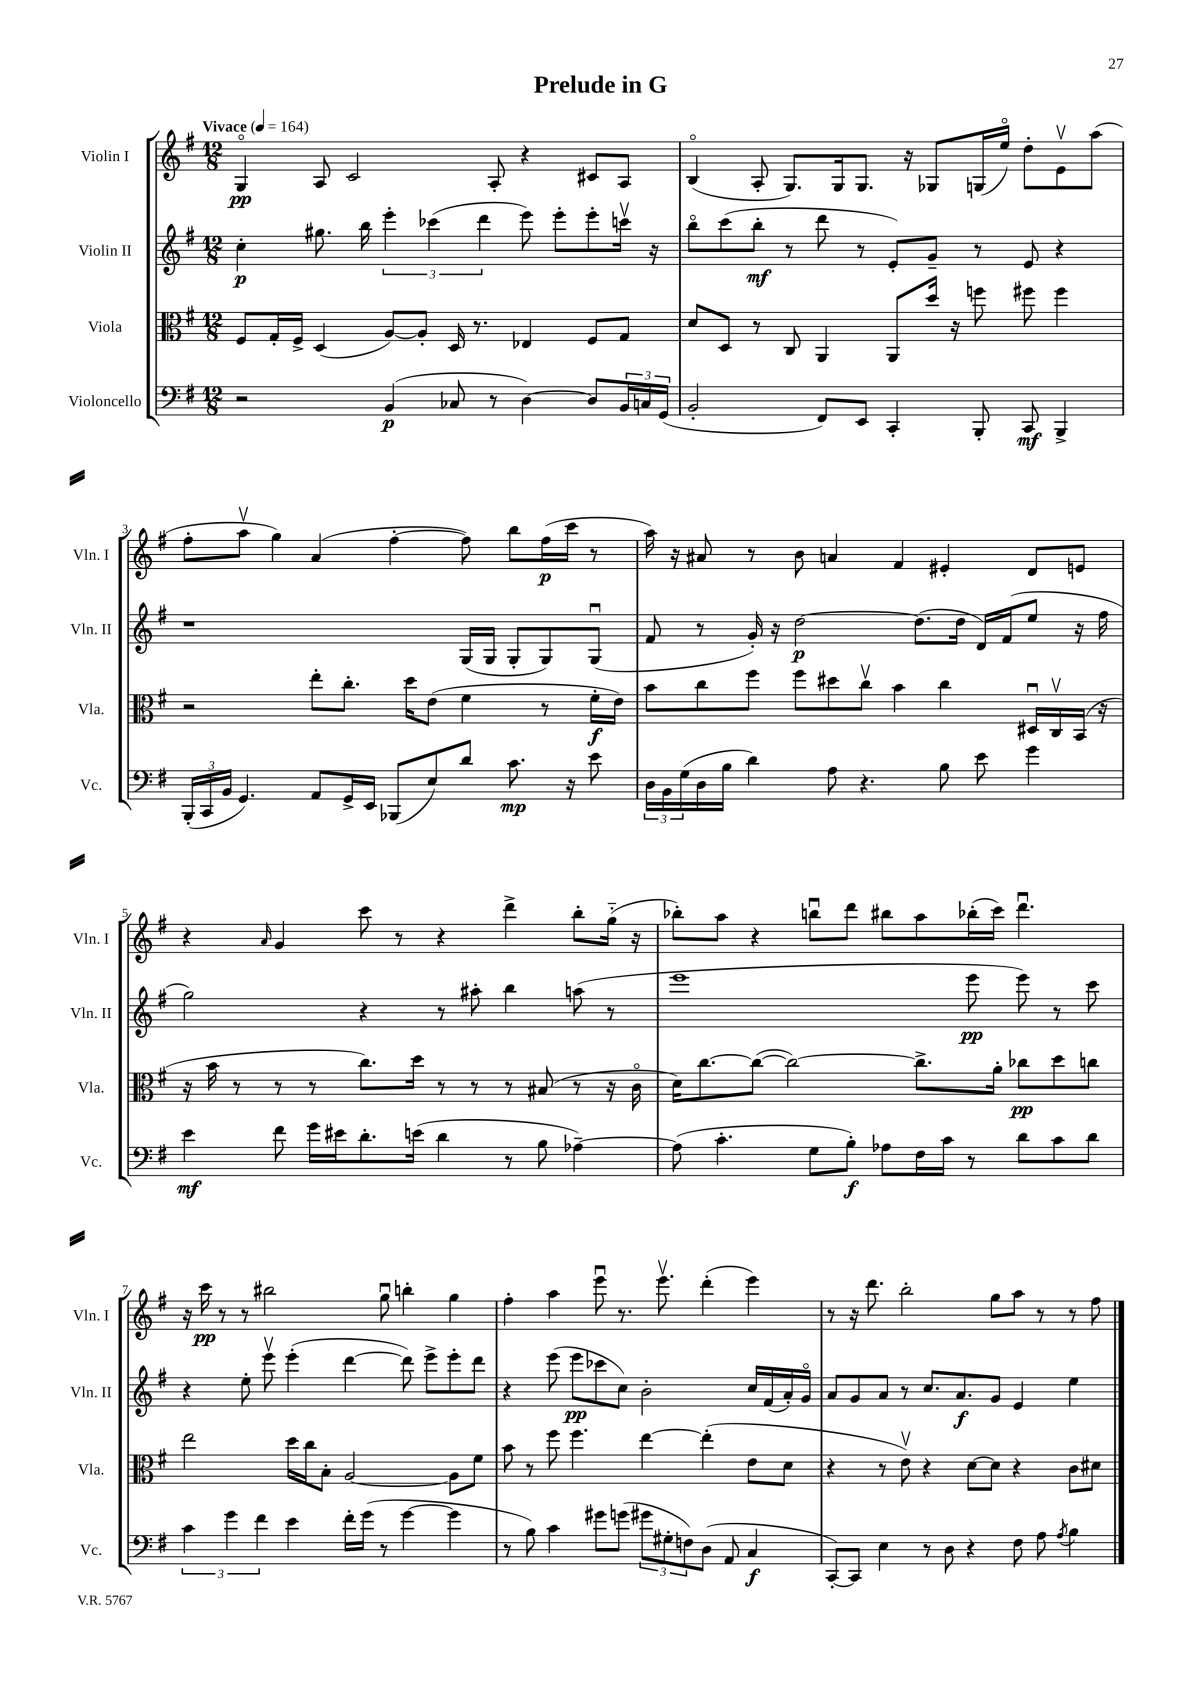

**kern	**dynam	**kern	**dynam	**kern	**dynam	**kern	**dynam
*part4	*part4	*part3	*part3	*part2	*part2	*part1	*part1
*staff4	*staff4	*staff3	*staff3	*staff2	*staff2	*staff1	*staff1
*I"Violoncello	*	*I"Viola	*	*I"Violin II	*	*I"Violin I	*
*I'Vc.	*	*I'Vla.	*	*I'Vln. II	*	*I'Vln. I	*
*clefF4	*	*clefC3	*	*clefG2	*	*clefG2	*
*k[f#]	*	*k[f#]	*	*k[f#]	*	*k[f#]	*
*M12/8	*	*M12/8	*	*M12/8	*	*M12/8	*
*MM164	*	*MM164	*	*MM164	*	*MM164	*
=1	=1	=1	=1	=1	=1	=1	=1
!	!	!	!	!	!	!LO:TX:a:B:t=Vivace	!
2r	.	8F#/L	.	4cc'\	p	4G/	pp
.	.	16G'/L	.	.	.	.	.
.	.	16F#^/JJ	.	.	.	.	.
.	.	(4D/	.	8.gg#X\	.	8A/	.
.	.	.	.	.	.	2c/	.
.	.	.	.	16bb\	.	.	.
(4BB/	p	[8A/L)	.	6eee'\	.	.	.
.	.	8A'/J]	.	.	.	.	.
.	.	.	.	(6ccc-X\	.	.	.
8C-X/	.	16D/	.	.	.	.	.
.	.	8.r	.	.	.	.	.
.	.	.	.	6ddd\	.	.	.
8r	.	.	.	.	.	8A'/	.
[4D\)	.	4E-X/	.	8eee\)	.	4r	.
.	.	.	.	8eee'\L	.	.	.
8D/L]	.	8F#/L	.	8eee'\	.	8c#X/L	.
24BB/L	.	8G/J	.	16cccnv\Jk	.	8A/J	.
24Cn/	.	.	.	.	.	.	.
.	.	.	.	16r	.	.	.
(24GG/JJ	.	.	.	.	.	.	.
=2	=2	=2	=2	=2	=2	=2	=2
2BB'/	.	8d/L	.	8bb\L	.	(4B/	.
.	.	8D/J	.	(8ccc\	.	.	.
.	.	8r	.	8bb'\J	mf	8A'/	.
.	.	8C/	.	8r	.	8.G/L)	.
8FF#/L)	.	4AA/	.	8ddd\	.	.	.
.	.	.	.	.	.	16G/k	.
8EE/J	.	.	.	8r	.	8.G/J	.
4CC'/	.	8AA/L	.	8e'/L)	.	.	.
.	.	.	.	.	.	16r	.
.	.	16dd/Jk	.	8g~/J	.	8G-X/L	.
.	.	16r	.	.	.	.	.
8BBB'/	.	8ffn\	.	8r	.	(16Gn/L	.
.	.	.	.	.	.	16ee/JJ)	.
8CC/	mf	8ff#X\	.	8e/	.	8dd'\L	.
4BBB^/	.	4ff#\	.	4r	.	8ev\	.
.	.	.	.	.	.	(8aa\J	.
!!LO:LB:g=z
=3	=3	=3	=3	=3	=3	=3	=3
(24BBB'/LL	.	2r	.	1r	.	8ff#'\L	.
24CC/	.	.	.	.	.	.	.
24BB/JJ	.	.	.	.	.	.	.
4.GG/)	.	.	.	.	.	8aav\J	.
.	.	.	.	.	.	4gg\)	.
8AA/L	.	8ee'\L	.	.	.	(4a/	.
16GG^/L	.	8.cc'\J	.	.	.	.	.
16EE/JJ	.	.	.	.	.	.	.
(8BBB-X/L	.	.	.	.	.	[4ff#'\	.
.	.	16dd\KL	.	.	.	.	.
8E/)	.	(8e\J	.	.	.	.	.
8d/J	.	4f#\	.	(16G/LL	.	8ff#\])	.
.	.	.	.	16G/JJ	.	.	.
8.c\	mp	.	.	8G'/L	.	8bb\L	.
.	.	8r	.	8G/)	.	(16ff#\L	p
16r	.	.	.	.	.	16ccc\JJ	.
8e\	.	16f#'\LL	f	(8Gu/J	.	8r	.
.	.	16e\JJ)	.	.	.	.	.
=4	=4	=4	=4	=4	=4	=4	=4
24D\LL	.	8b\L	.	8f#/	.	16aa\)	.
24BB\	.	.	.	.	.	.	.
.	.	.	.	.	.	16r	.
(24G\	.	.	.	.	.	.	.
16D\	.	8cc\	.	8r	.	8a#X/	.
16B\JJ	.	.	.	.	.	.	.
4d\)	.	8ff#\J	.	16g'/)	.	8r	.
.	.	.	.	16r	.	.	.
.	.	8ff#\L	.	[2dd\	p	8b\	.
8A\	.	8dd#X\	.	.	.	4an/	.
4.r	.	8ccv\J	.	.	.	.	.
.	.	4b\	.	.	.	4f#/	.
.	.	.	.	(8.dd\L]	.	.	.
8B\	.	4cc\	.	.	.	4e#X'/	.
.	.	.	.	16dd\Jk	.	.	.
8e\	.	.	.	16d/LL)	.	.	.
.	.	.	.	(16f#/J	.	.	.
4g\	.	16D#Xu/LL	.	8ee/J	.	8d/L	.
.	.	16Cv/	.	.	.	.	.
.	.	(16BB/JJ	.	16r	.	8en/J	.
.	.	16r	.	16ff#\	.	.	.
!!LO:LB:g=z
=5	=5	=5	=5	=5	=5	=5	=5
4e\	mf	16r	.	2gg\)	.	4r	.
.	.	16b\	.	.	.	.	.
.	.	8r	.	.	.	.	.
.	.	.	.	.	.	16qqa/	.
8f#\	.	8r	.	.	.	4g/	.
16g\LL	.	8r	.	.	.	.	.
16e#X\J	.	.	.	.	.	.	.
8.d'\	.	8.cc\L)	.	4r	.	8ccc\	.
.	.	.	.	.	.	8r	.
(16en\Jk	.	16dd\Jk	.	.	.	.	.
4d\	.	8r	.	8r	.	4r	.
.	.	8r	.	8aa#X'\	.	.	.
8r	.	8r	.	4bb\	.	4ddd^\	.
8B\	.	(8B#X/	.	.	.	.	.
[4A-X~\)	.	8r	.	(8aan\	.	8bb'\L	.
.	.	16r	.	8r	.	(16gg\Jk	.
.	.	16c\	.	.	.	16r	.
=6	=6	=6	=6	=6	=6	=6	=6
(8A-\]	.	16d\KL)	.	1eee	.	8bb-X'\L)	.
.	.	[8.cc\	.	.	.	.	.
4.c'\	.	.	.	.	.	8aa\J	.
.	.	(8cc\J_	.	.	.	4r	.
.	.	2cc\_)	.	.	.	.	.
8G\L	.	.	.	.	.	8bbnu\L	.
8B'\J)	f	.	.	.	.	8ddd\J	.
8A-X\L	.	.	.	.	.	8bb#X\L	.
16F#\L	.	8.cc^\L]	.	.	.	8aa\	.
16c\JJ	.	.	.	.	.	.	.
8r	.	.	.	8eee\	pp	(16bb-X'\L	.
.	.	16a'\Jk	.	.	.	16ccc\JJ)	.
8d\L	.	8cc-X\L	pp	8eee\)	.	4.dddu\	.
8c\	.	8dd\	.	8r	.	.	.
8d\J	.	8ccn\J	.	8ccc\	.	.	.
!!LO:LB:g=z
=7	=7	=7	=7	=7	=7	=7	=7
6c\	.	2ee\	.	4r	.	16r	.
.	.	.	.	.	.	16ccc\	pp
.	.	.	.	.	.	8r	.
6g\	.	.	.	.	.	.	.
.	.	.	.	8ee'\	.	8r	.
6f#\	.	.	.	.	.	.	.
.	.	.	.	8eeev\	.	2bb#X\	.
4e\	.	16dd\LL	.	(4eee'\	.	.	.
.	.	16cc\J	.	.	.	.	.
.	.	8B'\J	.	.	.	.	.
16f#'\LL	.	[2A/	.	[4ddd\	.	.	.
(16g\JJ	.	.	.	.	.	.	.
8r	.	.	.	.	.	8ggu\	.
[4g\	.	.	.	8ddd\])	.	4bbn'\	.
.	.	.	.	8eee^\L	.	.	.
4g\]	.	8A\L]	.	8eee'\	.	4gg\	.
.	.	8f#\J	.	8ddd\J	.	.	.
=8	=8	=8	=8	=8	=8	=8	=8
8r	.	8b\	.	4r	.	4ff#'\	.
8B\)	.	8r	.	.	.	.	.
4c\	.	8ff#\	.	(8eee\	.	4aa\	.
.	.	4.ff#\	.	8eee\L	pp	.	.
8g#X\L	.	.	.	8ccc-X\	.	8eeeu\	.
(8gn\J	.	.	.	8cc\J)	.	8.r	.
12g#X\L	.	[4ee\	.	2b'\	.	.	.
.	.	.	.	.	.	8.eeev\	.
12G#X'\	.	.	.	.	.	.	.
12Fn\)	.	.	.	.	.	.	.
(8D\J	.	(4ee'\]	.	.	.	(4ddd'\	.
8AA/	.	.	.	.	.	.	.
4C/	f	8e\L	.	16cc/LL	.	4eee\)	.
.	.	.	.	(16f#/	.	.	.
.	.	8d\J	.	16a'/)	.	.	.
.	.	.	.	16g/JJ	.	.	.
=9	=9	=9	=9	=9	=9	=9	=9
[8CC'/L)	.	4r	.	8a/L	.	8r	.
8CC/J]	.	.	.	8g/	.	16r	.
.	.	.	.	.	.	8.ddd\	.
4E\	.	8r	.	8a/J	.	.	.
.	.	8ev\)	.	8r	.	2bb'\	.
8r	.	4r	.	8.cc/L	.	.	.
8D\	.	.	.	.	.	.	.
.	.	.	.	8.a/	f	.	.
4r	.	[8d\L	.	.	.	.	.
.	.	8d\J]	.	8g/J	.	8gg\L	.
8F#\	.	4r	.	4e/	.	8aa\J	.
8A\	.	.	.	.	.	8r	.
8qA/	.	.	.	.	.	.	.
4B\	.	8c\L	.	4ee\	.	8r	.
.	.	8d#X\J	.	.	.	8ff#\	.
==	==	==	==	==	==	==	==
*-	*-	*-	*-	*-	*-	*-	*-
